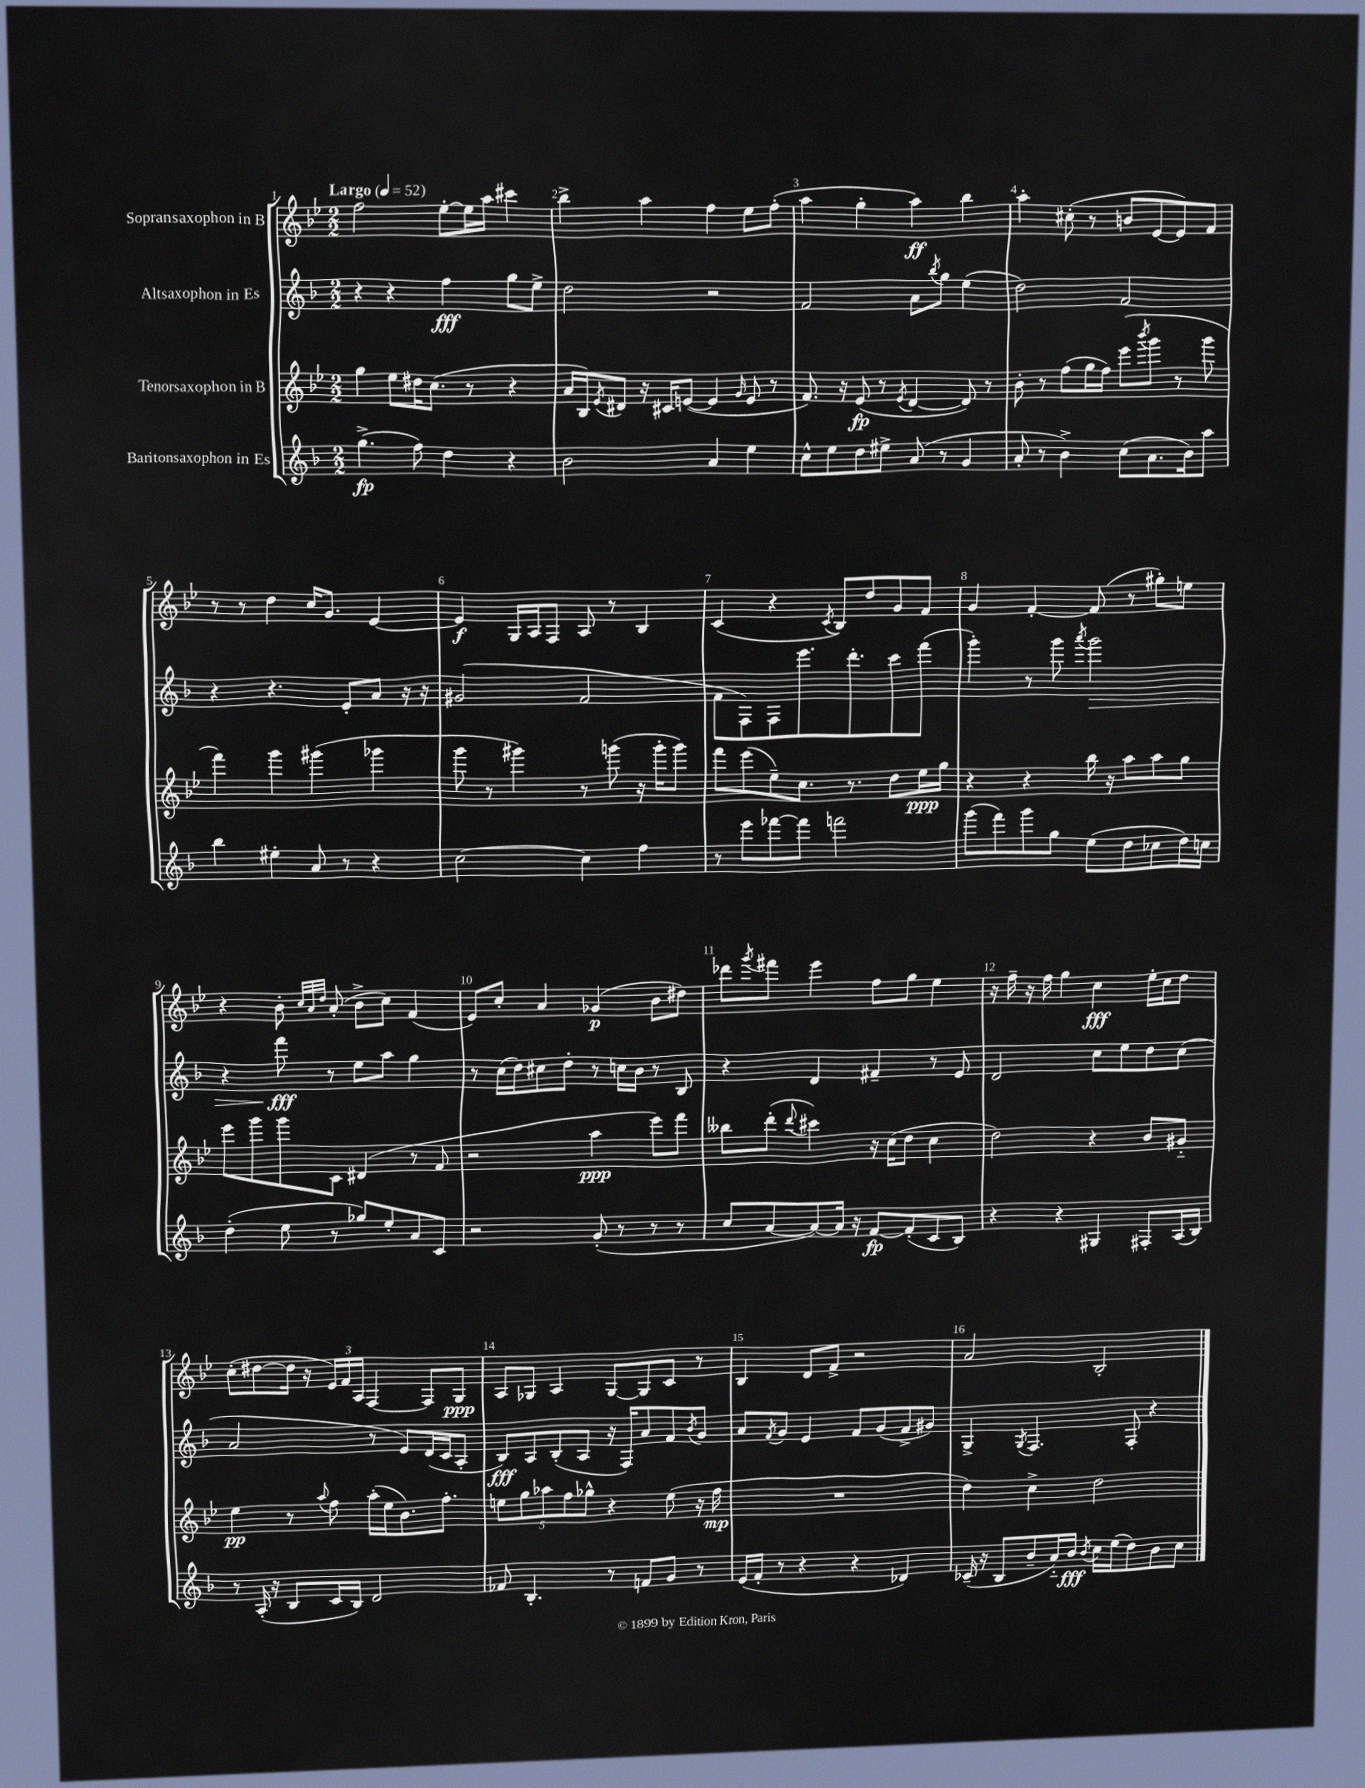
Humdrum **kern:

**kern	**dynam	**kern	**dynam	**kern	**dynam	**kern	**dynam
*part4	*part4	*part3	*part3	*part2	*part2	*part1	*part1
*staff4	*staff4	*staff3	*staff3	*staff2	*staff2	*staff1	*staff1
*I"Baritonsaxophon in Es	*	*I"Tenorsaxophon in B	*	*I"Altsaxophon in Es	*	*I"Sopransaxophon in B	*
*clefG2	*	*clefG2	*	*clefG2	*	*clefG2	*
*k[b-]	*	*k[b-e-]	*	*k[b-]	*	*k[b-e-]	*
*M2/2	*	*M2/2	*	*M2/2	*	*M2/2	*
*MM52	*	*MM52	*	*MM52	*	*MM52	*
=1	=1	=1	=1	=1	=1	=1	=1
!	!	!	!	!	!	!LO:TX:a:B:t=Largo	!
(4.gg^\	fp	4gg\	.	4r	.	2ff\	.
.	.	8ee-\L	.	4r	.	.	.
8ff\)	.	16dd#X\K	.	.	.	.	.
.	.	(8.cc\J	.	.	.	.	.
4dd\	.	.	.	4ff\	fff	[8ee-'\L	.
.	.	8r	.	.	.	16ee-\L]	.
.	.	.	.	.	.	16aa\JJ	.
4r	.	4r	.	8gg\L	.	4ccc#X\	.
.	.	.	.	8ee^\J	.	.	.
=2	=2	=2	=2	=2	=2	=2	=2
2b-\	.	16a/LL	.	2dd\	.	4bb-^\	.
.	.	16B-/J)	.	.	.	.	.
.	.	8qe-/	.	.	.	.	.
.	.	8d#X/J	.	.	.	.	.
.	.	16r	.	.	.	4aa\	.
.	.	16c#X/KL	.	.	.	.	.
.	.	([8en/J	.	.	.	.	.
4a/	.	4e/]	.	2r	.	4ff\	.
.	.	16qqg/	.	.	.	.	.
4ee\	.	8e/	.	.	.	8ee-\L	.
.	.	8r	.	.	.	(8ff'\J	.
=3	=3	=3	=3	=3	=3	=3	=3
8cc^^\L	.	8.f/)	.	2f/	.	4aa\	.
8ee\	.	.	.	.	.	.	.
.	.	16r	.	.	.	.	.
8dd\	.	(8e-/	fp	.	.	4gg'\	.
8ee#X^\J	.	8r	.	.	.	.	.
.	.	8qe-/	.	.	.	.	.
(8a/	.	[4d/	.	8a\L	.	4aa\)	ff
.	.	.	.	8qbb-/	.	.	.
8r	.	.	.	8gg\J	.	.	.
4g/	.	8d/])	.	(4ee\	.	4bb-\	.
.	.	8r	.	.	.	.	.
=4	=4	=4	=4	=4	=4	=4	=4
8a'/	.	8b-'\	.	2dd\)	.	4aa'\	.
8r	.	8r	.	.	.	.	.
4b-^\)	.	(8ff\L	.	.	.	(8cc#X'\	.
.	.	16gg\L	.	.	.	8r	.
.	.	16ff\JJ)	.	.	.	.	.
(8cc\L	.	(8eee-\L	.	2f/	.	8bn/L	.
.	.	8qbbb-/	.	.	.	.	.
8.a\	.	8ggg\J	.	.	.	[8e-/	.
.	.	8r	.	.	.	8e-/])	.
16b-\k)	.	.	.	.	.	.	.
8aa\J	.	8ggg\	.	.	.	8f/J	.
!!LO:LB:g=z
=5	=5	=5	=5	=5	=5	=5	=5
4bb-\	.	4fff\)	.	4r	.	8r	.
.	.	.	.	.	.	8r	.
4ee#X'\	.	4ggg\	.	4.r	.	4dd\	.
8a/	.	(4ggg#X\	.	.	.	16cc/KL	.
.	.	.	.	.	.	8.g/J	.
8r	.	.	.	8e'/L	.	.	.
4r	.	4ggg-X\	.	8a/J	.	[4e-/	.
.	.	.	.	16r	.	.	.
.	.	.	.	16r	.	.	.
=6	=6	=6	=6	=6	=6	=6	=6
[2cc\	.	8ggg\	.	(2g#X/	.	4e-/]	f
.	.	8r	.	.	.	.	.
.	.	4ggg#X\)	.	.	.	16G/LL	.
.	.	.	.	.	.	16A/J	.
.	.	.	.	.	.	8F/J	.
4cc\]	.	8r	.	2f/	.	8A/	.
.	.	(8gggn\	.	.	.	8r	.
4ff\	.	16r	.	.	.	4B-/	.
.	.	16ggg'\KL	.	.	.	.	.
.	.	8ggg\J)	.	.	.	.	.
=7	=7	=7	=7	=7	=7	=7	=7
8r	.	8fff\L	.	8f\L	.	(4c/	.
8eee\L	.	(8eee-\	.	8F\)	.	.	.
[8fff-X\	.	8ee-~\)	.	8F\	.	4r	.
8fff-\J]	.	8.cc\J	.	8.eee\	.	.	.
.	.	.	.	.	.	8qc/	.
2fffn\	.	.	.	.	.	8B-/L)	.
.	.	8.r	.	8.ddd'\	.	.	.
.	.	.	.	.	.	8dd/	.
.	.	8dd\L	.	8ccc\	.	8g/	.
.	.	16ee-\L	ppp	(8fff\J	.	8f/J	.
.	.	16gg\JJ	.	.	.	.	.
=8	=8	=8	=8	=8	=8	=8	=8
(8ggg\L	.	4r	.	4ggg'\)	.	4g/	.
8fff\)	.	.	.	.	.	.	.
8ggg\	.	4r	.	8r	.	[4f'/	.
8gg\J	.	.	.	8ggg\	.	.	.
.	.	.	.	8qaaa/	.	.	.
!	!	!	!	!	!LO:HP:b	!	!
(8ee\L	.	16bb-\	.	2ggg\	>	(8f/]	.
.	.	16r	.	.	.	.	.
8dd\	.	8aa\L	.	.	.	8r	.
8cc-X\	.	8aa\	.	.	.	8gg#X'\L)	.
16dd\L)	.	8gg\J	.	.	.	8een\J	.
16ccn\JJ	.	.	.	.	.	.	.
!!LO:LB:g=z
=9	=9	=9	=9	=9	=9	=9	=9
(4dd'\	.	8eee-\L	.	4r	.	4r	.
.	.	8ggg\	.	.	.	.	.
8ee\	.	8ggg\	.	8fff\	fff	8b-'\	.
.	.	.	.	.	.	32qqcc/LLL	.
.	.	.	.	.	.	32qqa/	.
.	.	.	.	.	.	32qqdd/JJJ	.
8r	.	8c\J	.	8r	]	(8a'/	.
8gg-X/L)	.	(4d#X/	.	8ee\L	.	8b-^\L	.
8ee'/	.	.	.	8aa\J	.	8cc\J)	.
8a/	.	8r	.	4gg\	.	(4f/	.
8c/J	.	8f/	.	.	.	.	.
=10	=10	=10	=10	=10	=10	=10	=10
2r	.	2r	.	8r	.	8e-/L)	.
.	.	.	.	(16cc\LL	.	8cc'/J	.
.	.	.	.	16dd\J)	.	.	.
.	.	.	.	8cc#X\	.	4a/	.
.	.	.	.	8dd'\J	.	.	.
(8g'/	.	4aa\	ppp	8r	.	(4g-X/	p
8r	.	.	.	16ccn\LL	.	.	.
.	.	.	.	16b-\JJ	.	.	.
8r	.	8eee-\L)	.	8r	.	8b-\L	.
8r	.	8fff\J	.	8B-/	.	8dd#X\J)	.
=11	=11	=11	=11	=11	=11	=11	=11
8cc/L	.	8bb--X\L	.	4r	.	8ddd-X\L	.
.	.	.	.	.	.	8qggg/	.
[8a/	.	(8ddd'\J	.	.	.	8fff#X\J	.
.	.	8qqddd/	.	.	.	.	.
8a/_)	.	4ccc#X\)	.	4d/	.	4eee-\	.
16a/Jk]	.	.	.	.	.	.	.
16r	.	.	.	.	.	.	.
[8f/L	fp	16r	.	4f#X~/	.	8ff\L	.
.	.	(16cc\KL	.	.	.	.	.
(8f'/]	.	8dd\J	.	.	.	8gg\J	.
8c/	.	4cc\	.	8r	.	4ee-\	.
8B-/J)	.	.	.	8e/	.	.	.
=12	=12	=12	=12	=12	=12	=12	=12
4r	.	2dd\)	.	2d/	.	16r	.
.	.	.	.	.	.	16ff~\	.
.	.	.	.	.	.	16r	.
.	.	.	.	.	.	16ff\	.
4r	.	.	.	.	.	4gg\	.
4G#X/	.	4r	.	8cc\L	.	4cc\	fff
.	.	.	.	8ee\	.	.	.
8F#X'/L	.	8b-/L	.	8dd\	.	16ee-'\LL	.
.	.	.	.	.	.	16cc\J	.
(16A/L	.	8g#X/J	.	(8cc\J	.	8dd\J	.
16B-/JJ)	.	.	.	.	.	.	.
!!LO:LB:g=z
=13	=13	=13	=13	=13	=13	=13	=13
8r	.	4ee-\	pp	2a/	.	(8cc'\L	.
(16A'/	.	.	.	.	.	[8dd#X\	.
16r	.	.	.	.	.	.	.
8B-/L	.	8r	.	.	.	16dd#\Jk]	.
.	.	.	.	.	.	16r	.
.	.	8qqaa/	.	.	.	.	.
16c/L	.	8ff\	.	.	.	24e-/LL)	.
.	.	.	.	.	.	24f/	.
16B-/JJ)	.	.	.	.	.	.	.
.	.	.	.	.	.	24A/JJ	.
2d/	.	(16aa'\LL	.	8r	.	[4F/	.
.	.	16ee-\J	.	.	.	.	.
.	.	8.b-\)	.	8e/L)	.	.	.
.	.	.	.	(16d/L	.	8F/L]	.
.	.	8.ff'\J	.	16c/J	.	.	.
.	.	.	.	8A'/J	.	8G/J	ppp
=14	=14	=14	=14	=14	=14	=14	=14
8f-X/	.	10een\L	.	8B-/L)	fff	8A/L	.
.	.	10gg\	.	.	.	.	.
4.B-'/	.	.	.	8A/	.	8G-X/J	.
.	.	10aa-X\	.	.	.	.	.
.	.	.	.	(8B-'/	.	4A/	.
.	.	10ff\	.	.	.	.	.
.	.	.	.	8A/J	.	.	.
.	.	10gg-X^^\J	.	.	.	.	.
8r	.	4r	.	16r	.	[8G-/L	.
.	.	.	.	16F/KL)	.	.	.
8fn/L	.	.	.	8a/	.	8G-/]	.
8g/J	.	(8ee\	.	8f/	.	8c/J	.
.	.	.	.	8qb-/	.	.	.
8r	.	16r	.	8g/J	.	8r	.
.	.	16ff\	mp	.	.	.	.
=15	=15	=15	=15	=15	=15	=15	=15
(16e/LL	.	1r	.	8a/L	.	4B-/	.
16f'/JJ	.	.	.	.	.	.	.
.	.	.	.	8qf/	.	.	.
8r	.	.	.	8g/J	.	.	.
4r	.	.	.	4e/	.	8d/L	.
.	.	.	.	.	.	8f^/J	.
4r	.	.	.	8f/L	.	2r	.
.	.	.	.	(8g/	.	.	.
4d-X/)	.	.	.	8f^/	.	.	.
.	.	.	.	8g#X/J)	.	.	.
=16	=16	=16	=16	=16	=16	=16	=16
(16c-X~/	.	4dd\)	.	4G^/	.	2a/	.
16r	.	.	.	.	.	.	.
8B-/L	.	.	.	.	.	.	.
.	.	.	.	8qG/	.	.	.
8b-~/	.	4cc^\	.	4.F/	.	.	.
16a/L)	.	.	.	.	.	.	.
16b-/JJ	fff	.	.	.	.	.	.
8qb-/	.	.	.	.	.	.	.
16cc\LL	.	2dd\	.	.	.	2B-'/	.
(16ee\J	.	.	.	.	.	.	.
8dd\)	.	.	.	8F'/	.	.	.
8b-\	.	.	.	4r	.	.	.
8cc\J	.	.	.	.	.	.	.
==	==	==	==	==	==	==	==
*-	*-	*-	*-	*-	*-	*-	*-
